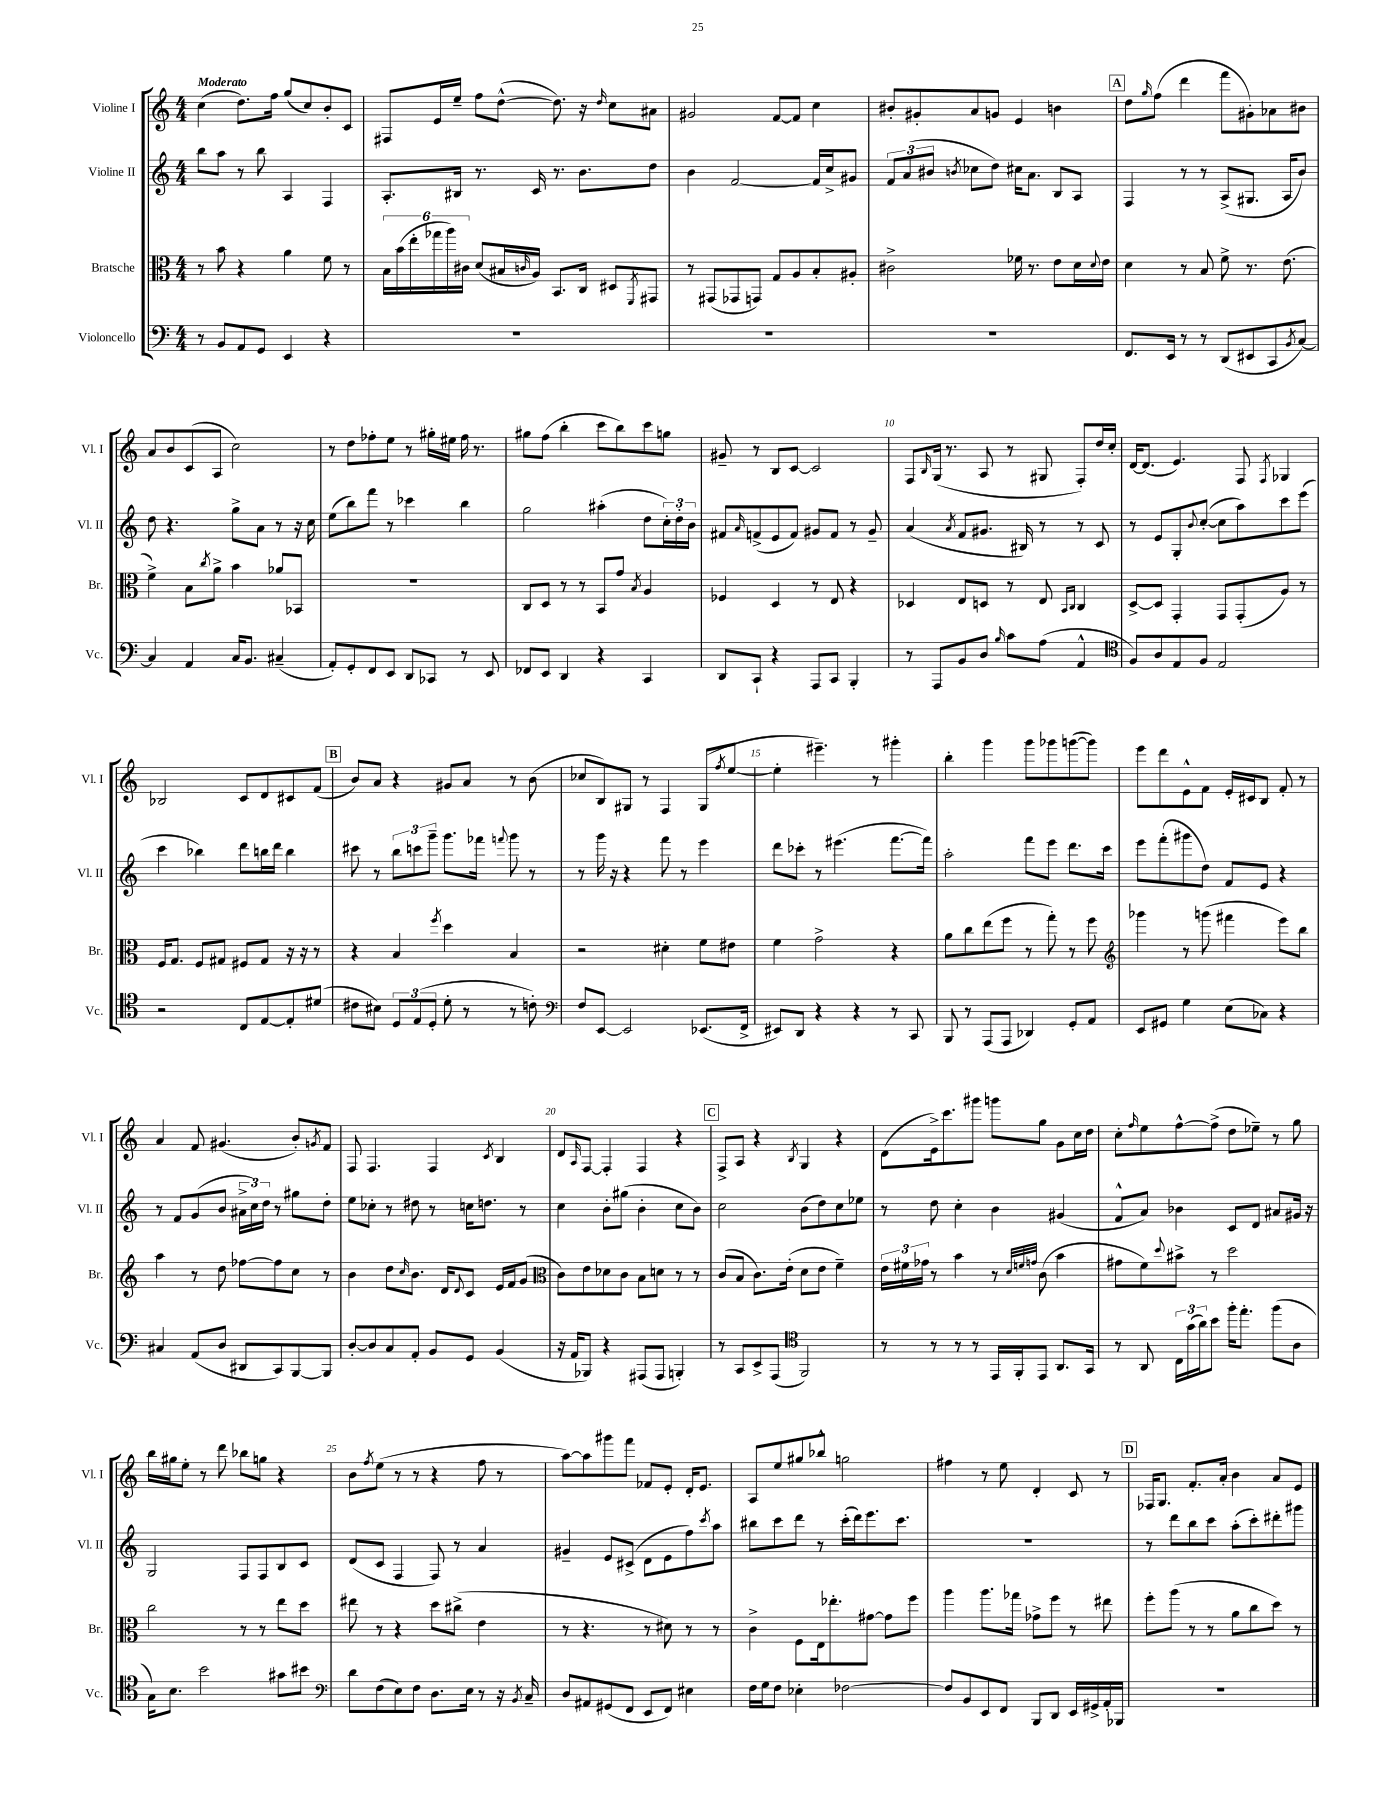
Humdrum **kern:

**kern	**kern	**kern	**kern
*staff4	*staff3	*staff2	*staff1
*clefF4	*clefC3	*clefG2	*clefG2
*k[]	*k[]	*k[]	*k[]
*M4/4	*M4/4	*M4/4	*M4/4
8r	8r	8bb	(4cc
8BB	8b	8aa	.
8AA	4r	8r	8.dd)
8GG	.	8bb	.
.	.	.	16ff
4EE	4a	4A	(8gg
.	.	.	8cc)
4r	8f	4F	8b'
.	8r	.	8c
=	=	=	=
1r	24B	8.A'	8F#
.	(24b	.	.
.	24ee'	.	.
.	24gg-	.	16e
.	24aa)	.	.
.	.	16B#	16ee~
.	24c#	.	.
.	(8d	8.r	8ff
.	16B#	.	([8dd^^
.	16qqc	.	.
.	16A)	16c	.
.	8.BB	8.r	8.dd])
.	16C	8.b	16r
.	.	.	16qqdd
.	8D#	.	8cc
.	8qFF	.	.
.	8GG#	8dd	8a#
=	=	=	=
1r	8r	4b	2g#
.	(8GG#	.	.
.	8GG-	[2f	.
.	8GG)	.	.
.	8G	.	[8f
.	8A	.	8f]
.	8B'	16f]	4cc
.	.	16cc^	.
.	8A#'	8g#	.
=	=	=	=
1r	2c#^	12f	8b#'
.	.	(12a	.
.	.	.	8g#'
.	.	12b#	.
.	.	8qb	.
.	.	8cc-	8a
.	.	8dd)	8g
.	16f-	16cc#	4e
.	8.r	8.a	.
.	8e	8B	4b
.	16d	8A	.
.	8qqd	.	.
.	16e	.	.
=	=	=	=
8.FF	4d	4F	8dd
.	.	.	16qqgg
.	.	.	(8ff
16EE	.	.	.
8r	8r	8r	4ddd
8r	8B	8r	.
(8DD	8f^	(8A^	8fff
8EE#	8.r	8.G#	8g#')
8CC	.	.	8a-
.	(8.e	16A	.
8qBB	.	.	.
[8C)	.	8b)	8b#
=	=	=	=
4C]	4f^)	8dd	8a
.	.	4.r	8b
4AA	8B	.	(8c
.	8qcc	.	.
.	8a^	.	8A
16C	4b	8gg^	2cc)
8.BB	.	.	.
.	.	8a	.
(4C#~	8a-	8r	.
.	8BB-	16r	.
.	.	16cc	.
=	=	=	=
8AA')	1r	(8ee	8r
8GG'	.	8bb)	8dd
8FF	.	8fff	8ff-'
8EE	.	8r	8ee
8DD	.	4ccc-	8r
8CC-	.	.	16gg#'
.	.	.	16ee#
8r	.	4bb	16ff-
.	.	.	8.r
8EE	.	.	.
=	=	=	=
8FF-	8C	2gg	8gg#
8EE	8D	.	(8ff
4DD	8r	.	4bb'
.	8r	.	.
4r	8BB	(4aa#'	8ccc
.	8g	.	8bb)
.	8qB	.	.
4CC	4A	8dd	8ccc
.	.	24cc')	8gg
.	.	24dd'	.
.	.	24b	.
=	=	=	=
8DD	4F-	8f#	8g#~
.	.	16qqa	.
8CC`	.	(8f^	8r
4r	4D	8e	8B
.	.	8f)	[8c
8AAA	8r	8g#	2c]
8CC	8E	8f	.
4BBB'	4r	8r	.
.	.	8g#~	.
=	=	=	=
8r	4D-	(4a	8F
.	.	.	16qqB
8AAA	.	.	(16G
.	.	.	8.r
.	.	8qa	.
8BB	8E	8f	.
8D	8D	8.g#	8A
16qqB	.	.	.
8c	8r	.	8r
.	.	16B#)	.
(8A	8E	8r	8G#
.	16qqBB	.	.
.	16qqC	.	.
4AA^^	4C	8r	8F')
.	.	8c	16dd
.	.	.	16cc'
=	=	=	=
*clefC4	*	*	*
8F)	[8D^	8r	[16d
.	.	.	(8.d]
8A	8D]	8e	.
8E	4GG'	8G'	4.e)
.	.	8qqb	.
8F	.	([8cc'	.
2E	8GG	8cc]	.
.	(8GG'	8aa)	8F
.	.	.	8qF
.	8A)	8ccc	4G-
.	8r	(8eee	.
=	=	=	=
2r	16F	4ccc	2B-
.	8.G	.	.
.	8F	4bb-)	.
.	8G#	.	.
8C	8F#	8ddd	8c
[8E	8G#	16bb	8d
.	.	16ddd	.
8E']	16r	4bb	8c#
.	16r	.	.
(8d#	8r	.	(8f
=	=	=	=
8c#	4r	8ccc#	8b)
8B#)	.	8r	8a
12D	4B	12bb	4r
(12E	.	12ccc	.
12D'	.	12ggg~	.
.	8qff	.	.
8d'	4dd	8.ggg	8g#
8r	.	.	8a
.	.	16fff-	.
.	.	8qqfff	.
8r	4B	8ggg	8r
8c')	.	8r	(8b
=	=	=	=
*clefF4	*	*	*
8F	2r	8r	8cc-
[8EE	.	16ggg	8B)
.	.	16r	.
2EE]	.	4r	8G#
.	.	.	8r
.	4d#'	8fff	4F
.	.	8r	.
(8.EE-	8f	4eee	(8G#
.	.	.	8qff
.	8e#	.	[8ee
16FF^	.	.	.
=	=	=	=
8EE#)	4f	8ddd	4ee']
8DD	.	8ccc-'	.
4r	2g^	8r	4.eee#~)
.	.	(4.eee#	.
4r	.	.	.
.	.	.	8r
8r	4r	[8.fff	4ggg#'
8CC	.	.	.
.	.	16fff])	.
=	=	=	=
8BBB	8a	2aa'	4bb'
8r	8cc	.	.
(8AAA	(8ee	.	4ggg
8AAA	8ff	.	.
4DD-)	8r	8fff	8ggg
.	8gg')	8eee	8ggg-
8GG'	8r	8.ddd	([8ggg
8AA	8ff	.	8ggg])
.	.	16ccc	.
=	=	=	=
*	*clefG2	*	*
8EE	4ggg-	8eee	8eee
8GG#	.	(8fff'	8ddd
4G	8r	8ggg#	8e^^
.	(8ggg	8dd)	8f
(8E	4fff#	8f	16e'
.	.	.	16c#
8C-)	.	8e	8B
4r	8eee)	4r	8f'
.	8bb	.	8r
=	=	=	=
4C#	4aa	8r	4a
.	.	8f	.
(8AA	8r	(8g	8f
8D	8dd	8b	(4.g#
8DD#	[8ff-	24a#^	.
.	.	24cc)	.
.	.	24dd	.
8CC)	8ff-]	8r	.
[8BBB	8cc	8gg#	8b')
.	.	.	8qg
8BBB]	8r	8dd'	8f
=	=	=	=
[8D'	4b	8ee	8F
8D]	.	8cc-'	4.F
8C	8dd	8r	.
.	16qqcc	.	.
8AA'	8.b	8dd#	.
8BB	.	8r	4F
.	16d	.	.
.	8qqd	.	.
8GG	8c	16cc	.
.	.	8.dd	.
.	.	.	8qc
(4BB	16e	.	4B
.	16f	.	.
.	(8g	8r	.
=	=	=	=
*	*clefC3	*	*
16r	8c)	4cc	8d
16AA	.	.	.
.	.	.	16qqA
8BBB-)	8e	.	[8F
4r	8d-	8b'	4F']
.	8c	(8gg#	.
(8AAA#	8B	4b'	4F
8AAA#	8d	.	.
4BBB')	8r	8cc	4r
.	8r	8b)	.
=	=	=	=
8r	(8c	2cc	8F^
8CC	8B	.	8A
8EE^	8.c)	.	4r
(8AAA	.	.	.
.	(16e'	.	.
*clefC4	*	*	*
.	.	.	8qB
2FF)	8d	(8b	4G
.	8e	8dd)	.
.	4f~)	8cc	4r
.	.	8ee-	.
=	=	=	=
8r	24e	8r	(8d
.	24f#	.	.
.	24g-	.	.
8r	8r	8dd	16e^)
.	.	.	8.ccc
8r	4b	4cc'	.
8r	.	.	8ggg#
16EE	8r	4b	8ggg
16FF'	.	.	.
.	32qqd	.	.
.	32qqf	.	.
.	32qqg	.	.
8EE	(8c	.	8gg
8.AA	4b	(4g#	8g
.	.	.	16cc
16GG	.	.	16dd
=	=	=	=
8r	8g#	8f^^	8cc'
.	.	.	16qqff
8AA	8f)	8a)	8ee
.	8qqdd	.	.
24C	8b#^	4b-	[8ff^^
(24g	.	.	.
24a)	.	.	.
8b	8r	.	(8ff^]
16ff'	2dd	8c	8dd
8.ee'	.	.	.
.	.	8d	8ee-~)
(8ff	.	8a#	8r
8A	.	16g#	8gg
.	.	16r	.
=	=	=	=
16G)	2cc	2G	16bb
8.B	.	.	16gg#
.	.	.	8ee'
2b	.	.	8r
.	.	.	8ddd
.	8r	8F	8bb-
.	8r	8F	8gg
8g#	8ee	8B	4r
8b#	8dd	8c	.
=	=	=	=
*clefF4	*	*	*
8d	8ee#	(8d	8b
.	.	.	8qff
(8F	8r	8c	(8ee
8E)	4r	4F	8r
8F	.	.	8r
8.D	8dd	8F)	4r
.	(8cc#^	8r	.
16E	.	.	.
8r	4e	4a	8ff
16r	.	.	8r
8qBB	.	.	.
16C~	.	.	.
=	=	=	=
8D	8r	4g#~	[8aa)
8AA#	4.r	.	8aa]
(8GG#	.	8e	8ggg#
8FF	.	(8c#^	8fff
8EE	8r	8d	8f-
8FF)	8d#)	8e	8e'
4E#	8r	8ff)	16d'
.	.	.	8.e
.	.	8qccc	.
.	8r	8aa	.
=	=	=	=
16F	4c^	8bb#	8A
16G	.	.	.
8F	.	8ccc	8ee
4E-'	8F	8ddd	8gg#
.	16E	8r	8bb-^^
.	8.ee-'	.	.
[2F-	.	(16ccc'	2gg
.	.	16ddd)	.
.	[8g#	8.eee	.
.	8g#]	.	.
.	.	8.ccc	.
.	8ff	.	.
=	=	=	=
8F-]	4aa	1r	4ff#
8BB	.	.	.
8EE	8.aa	.	8r
8FF	.	.	8ee
.	16gg-	.	.
8BBB	8g-^	.	4d'
8DD	8ff	.	.
16EE	8r	.	8c
16GG#^	.	.	.
16AA'	8ee#	.	8r
16BBB-	.	.	.
=	=	=	=
1r	8ff'	8r	16F-
.	.	.	8.G
.	(8aa	8ddd	.
.	8r	8bb	8.f'
.	8r	8ccc	.
.	.	.	16a'
.	8a	(8aa'	4b
.	8cc	8ccc')	.
.	8dd)	8ddd#'	8a
.	8r	8ggg#	8e
==	==	==	==
*-	*-	*-	*-
